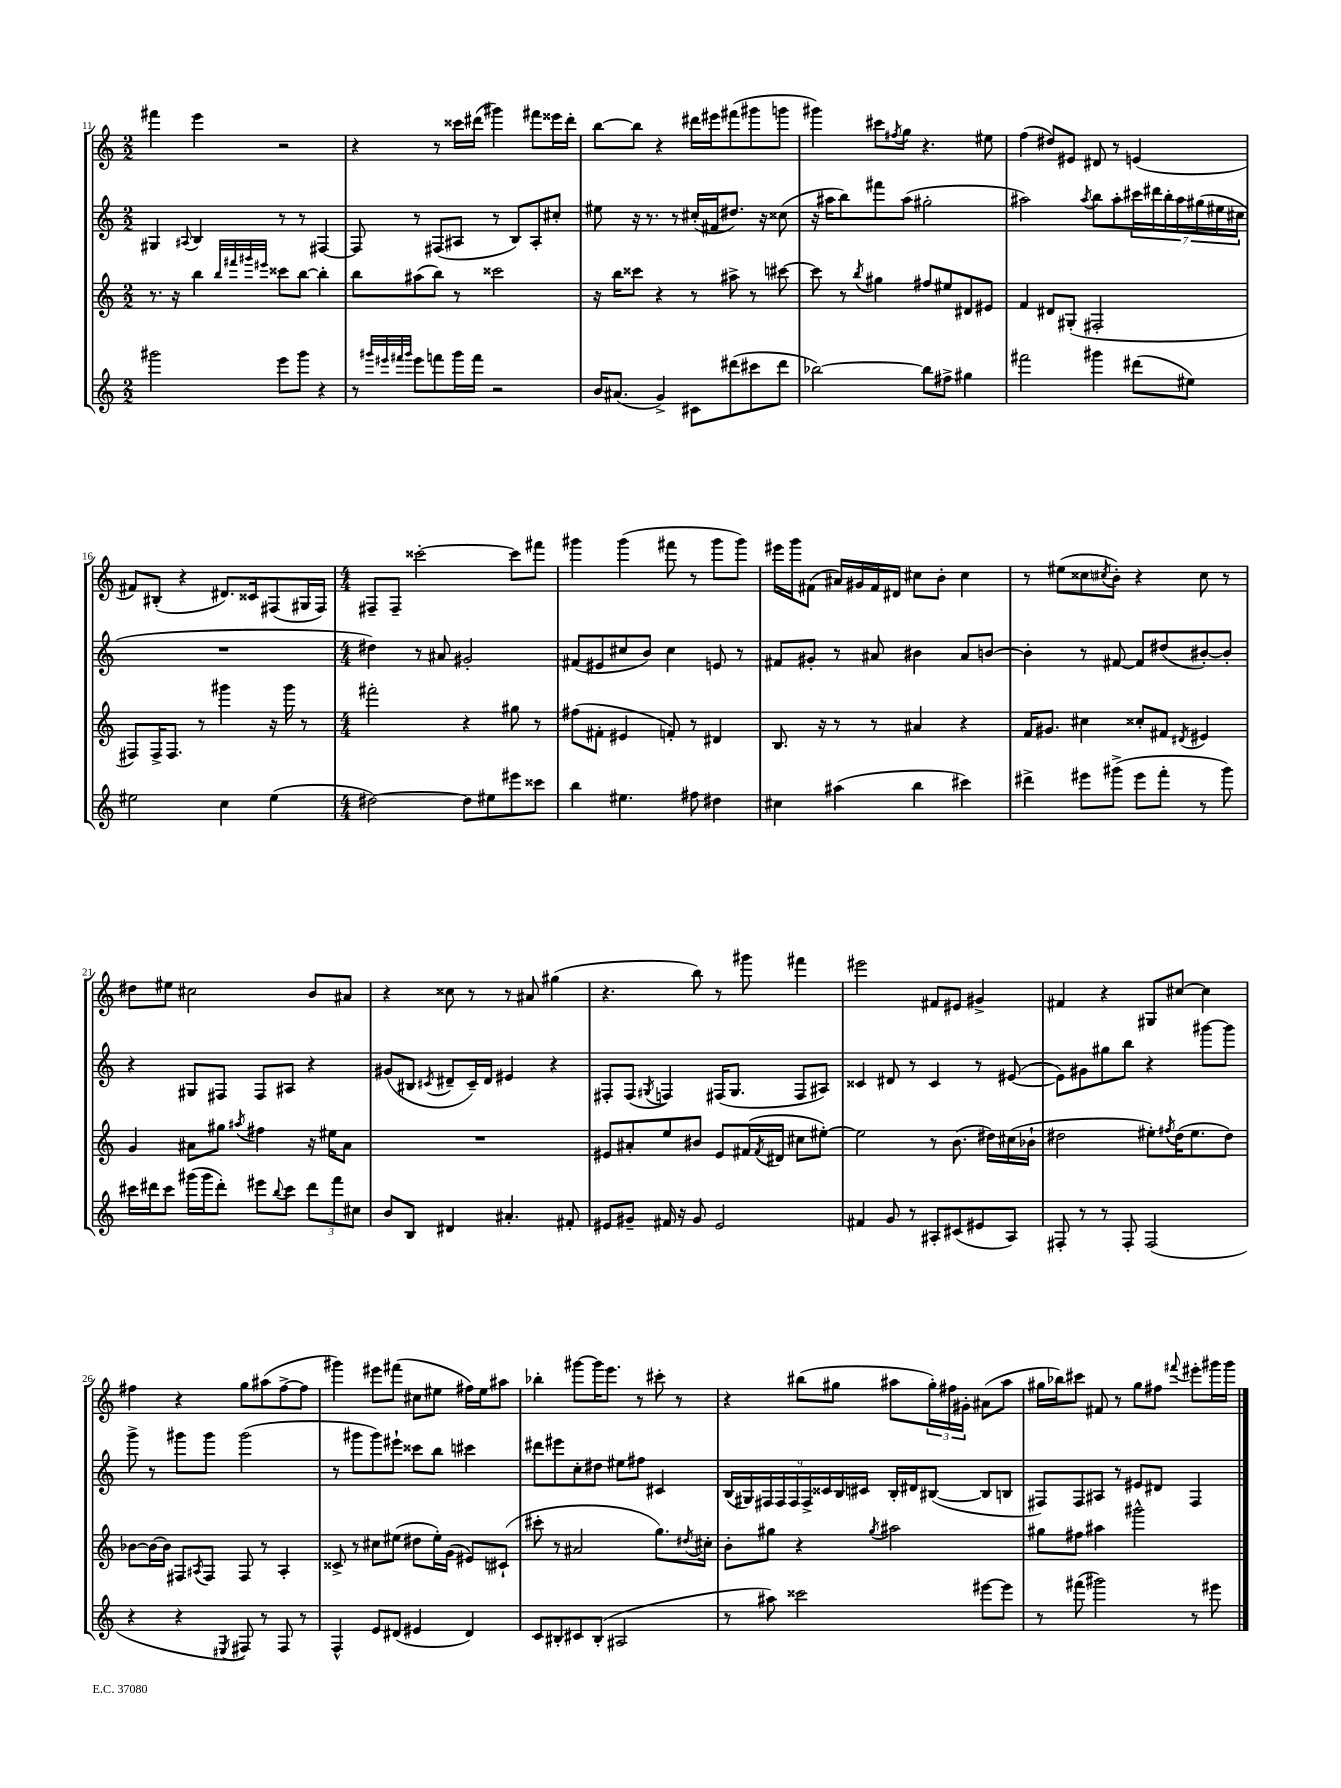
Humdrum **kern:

**kern	**kern	**kern	**kern
*part4	*part3	*part2	*part1
*staff4	*staff3	*staff2	*staff1
*clefG2	*clefG2	*clefG2	*clefG2
*k[]	*k[]	*k[]	*k[]
*M2/2	*M2/2	*M2/2	*M2/2
=11	=11	=11	=11
2ggg#X\	8.r	4G#X/	4fff#X\
.	16r	.	.
.	.	8qqA#X/	.
.	4bb\	4B/	4eee\
.	32qqbb/LLL	.	.
.	32qqfff#X/	.	.
.	32qqggg#X/	.	.
.	32qqeee#X/JJJ	.	.
8eee\L	8ccc##X\L	8r	2r
8ggg#\J	[8bb\J	8r	.
4r	4bb'\]	[4F#X/	.
=12	=12	=12	=12
8r	8bb\L	8F#/]	4r
32qqggg#X/LLL	.	.	.
32qqeee#X/	.	.	.
32qqfff#X/	.	.	.
32qqggg#/JJJ	.	.	.
8eee#\L	(8aa#X\	8r	.
8fffn\	8bb\J)	(8F#X/L	8r
16ggg#\L	8r	8A#X/J	16ccc##X\LL
16fff\JJ	.	.	(16ddd#X\JJ
2r	2ccc##X\	8r	4ggg#X\)
.	.	8B/L)	.
.	.	8A#'/	8fff#X\L
.	.	8cc#X'/J	16eee##X\L
.	.	.	16ddd#'\JJ
=13	=13	=13	=13
16b/KL	16r	8ee#X\	[8bb\L
(8.a#X/J	16bb\KL	.	.
.	8ccc##X\J	16r	8bb\J]
.	.	8.r	.
4g^/)	4r	.	4r
.	.	8r	.
8c#X\L	8r	(16cc#X'/LL	16ddd#X\LL
.	.	16f#X/J	16eee#X\J
(8ddd#X\	8aa#X^\	8.dd#X/J)	(8fff#X\
8ccc#X\	8r	.	8ggg#X\
.	.	16r	.
8ddd#\J	[8ccc#X\	(8cc##X\	8gggn\J
=14	=14	=14	=14
[2bb-X\)	8ccc#\]	16r	4ggg#X\)
.	.	16aa#X\KL	.
.	8r	8bb\)	.
.	8qbb/	.	.
.	4gg#X\	8fff#X\	8ccc#X\L
.	.	.	8qff#X/
.	.	(8aa#\J	8gg\J
8bb-\L]	8ff#X/L	2gg#X'\	4.r
8ff#X^\J	8ee#X/	.	.
4gg#X\	8d#X/	.	.
.	8e#X/J	.	8ee#X\
=15	=15	=15	=15
2fff#X\	4f/	2aa#X\)	(4ff\
.	8d#X/L	.	8dd#X/L)
.	(8G#X'/J	.	8e#X/J
.	.	8qaa#/	.
4ggg#X\	2F#X'/	8bb\L	8d#X/
.	.	8aa#'\	8r
(8ddd#X\L	.	28ccc#X\L	(4en/
.	.	28ddd#X\	.
.	.	28bb'\	.
.	.	28aa#\	.
8ee#X\J)	.	.	.
.	.	(28gg#X\	.
.	.	28ee#X\	.
.	.	28cc#X\JJ	.
!!LO:LB:g=z
=16	=16	=16	=16
2ee#X\	8F#X/L)	1r	8f#X/L)
.	16F#^/K	.	(8B#X'/J
.	8.F#/J	.	.
.	.	.	4r
.	8r	.	.
4cc\	4ggg#X\	.	8.d#X/L)
.	.	.	16c##X/k
(4ee#\	16r	.	(8F#X/
.	16ggg#\	.	.
.	8r	.	16G#X/L
.	.	.	16F#/JJ)
=17	=17	=17	=17
*M4/4	*M4/4	*M4/4	*M4/4
[2dd#X\)	2fff#X'\	4dd#X\)	8F#X~/L
.	.	.	8F#~/J
.	.	8r	[2ccc##X'\
.	.	8a#X/	.
8dd#\L]	4r	2g#X'/	.
8ee#X\	.	.	.
8eee#X\	8gg#X\	.	8ccc##\L]
8ccc##X\J	8r	.	8fff#X\J
=18	=18	=18	=18
4bb\	(8ff#X\L	(8f#X/L	4ggg#X\
.	8f#X'\J	8e#X/	.
4.ee#X\	4e#X/	8cc#X/	(4ggg#\
.	.	8b/J)	.
.	8fn'/)	4cc#\	8fff#X\
8ff#X\	8r	.	8r
4dd#X\	4d#X/	8en/	8ggg#\L
.	.	8r	8ggg#\J)
=19	=19	=19	=19
4cc#X\	8.B/	8f#X/L	16eee#X\LL
.	.	.	16ggg\J
.	.	8g#X'/J	(8f#X\J
.	16r	.	.
(4aa#X\	8r	8r	16a#X/LL)
.	.	.	16g#X/
.	8r	8a#X/	16f#/
.	.	.	16d#X/JJ
4bb\	4a#X/	4b#X\	8cc#X\L
.	.	.	8b'\J
4ccc#X\)	4r	8a#/L	4cc#\
.	.	[8bn/J	.
=20	=20	=20	=20
4ddd#X^\	16f/KL	4b'\]	8r
.	8.g#X/J	.	.
.	.	.	(8ee#X\L
8eee#X\L	4cc#X\	8r	8cc##X\
.	.	.	8qcc#X/
(8ggg#X^\J	.	[8f#X/	8b'\J)
8eee#\L	8cc##X'/L	8f#/L]	4r
8fff'\J	8f#X/J	(8dd#X/	.
.	8qd#X/	.	.
8r	4e#X/	[8b#X'/)	8cc#\
8ggg#\)	.	8b#'/J]	8r
!!LO:LB:g=z
=21	=21	=21	=21
16ccc#X\LL	4g/	4r	8dd#X\L
16ddd#X\J	.	.	.
8ccc#\J	.	.	8ee#X\J
(16ggg#X\LL	8a#X\L	8G#X/L	2cc#X\
16ggg#\J	.	.	.
8ddd#'\J)	8gg#X\J	8F#X/J	.
.	8qaa#X/	.	.
8eee#X\L	4ff#X\	8F#/L	.
8qqbb/	.	.	.
8ccc#\J	.	8A#X/J	.
12ddd#\L	16r	4r	8b/L
.	16ee#X\KL	.	.
12fff\	.	.	.
.	8a#\J	.	8a#X/J
12cc#X\J	.	.	.
=22	=22	=22	=22
8b/L	1r	(8g#X/L	4r
8B/J	.	8B#X/J	.
.	.	8qc#X/	.
4d#X/	.	8d#X~/L	8cc##X\
.	.	16c#~/L)	8r
.	.	16d#/JJ	.
4.a#X'/	.	4e#X/	8r
.	.	.	8a#X/
.	.	4r	(4gg#X\
8f#X'/	.	.	.
=23	=23	=23	=23
8e#X/L	8e#X/L	8F#X'/L	4.r
8g#X~/J	8a#X'/	(8F#/J	.
.	.	8qG#X/	.
16f#X/	8ee/	4Fn/)	.
16r	.	.	.
8g#/	8b#X/J	.	8bb\)
2e#/	8e#/L	(16F#X/KL	8r
.	.	8.G#/J	.
.	(16f#X/L	.	8ggg#X\
.	8qf#/	.	.
.	16d#X/JJ	.	.
.	8cc#X\L	8F#/L	4fff#X\
.	[8ee#X'\J)	8A#X/J)	.
=24	=24	=24	=24
4f#X/	2ee#\]	4c##X/	2eee#X\
8g/	.	8d#X/	.
8r	.	8r	.
8A#X'/L	8r	4c##/	8f#X/L
(8c#X/	(8.b\	.	8e#X/J
8e#X/	.	8r	4g#X^/
.	16dd#X\LL)	.	.
8A#/J)	(16cc#X\	([8e#X/	.
.	16b-X`\JJ	.	.
=25	=25	=25	=25
8F#X'/	2dd#X\	8e#\L])	4f#X/
8r	.	8g#X\	.
8r	.	8gg#X\	4r
8F#'/	.	8bb\J	.
(2F#/	8ee#X'\L)	4r	8G#X/L
.	8qff#X/	.	.
.	(16dd#\K	.	[8cc#X/J
.	8.ee#\	.	.
.	.	[8ggg#X\L	4cc#\]
.	8dd#\J)	8ggg#\J]	.
!!LO:LB:g=z
=26	=26	=26	=26
4r	[8b-X\L	8ggg^\	4ff#X\
.	16b-\L_	8r	.
.	16b-\JJ]	.	.
4r	8F#X/L	8ggg#X\L	4r
.	8qA#X/	.	.
.	8F#/J	8ggg#\J	.
8qE#X/	.	.	.
8F#X/)	8F#/	(2ggg#\	8gg\L
8r	8r	.	(8aa#X\
8F#/	4A#'/	.	[8ff#^\
8r	.	.	8ff#\J]
=27	=27	=27	=27
4F^^/	8c##X^/	8r	4ggg#X\)
.	8r	8ggg#X\L	.
8e/L	8cc#X\L	8ggg#\)	8eee#X\L
(8d#X/J	(8ee#X\J	8eee#X`\J	(8fff#X\J
4e#X/	8dd#X\L	8ccc##X\L	8cc#X\L
.	16ee#'\L)	8bb\J	8ee#X\J
.	(16g\JJ	.	.
4d#/)	8e#X/L)	4ccc#X\	16ff#X\LL)
.	.	.	16ee#\J
.	(8c#X`/J	.	8aa#X\J
=28	=28	=28	=28
8c/L	8ccc#X'\	8ddd#X\L	4bb-X'\
8B#X'/	8r	8eee#X\	.
8c#X/	2a#X/	8cc'\	[8ggg#X\L
(8B#'/J	.	8dd#X\J	16ggg#\K]
.	.	.	8.eee\J
2A#X/	.	8ee#X\L	.
.	.	8ff#X\J	8r
.	8.gg\L)	4c#X/	8ccc#X'\
.	.	.	8r
.	8qdd#X/	.	.
.	16cc#X'\Jk	.	.
=29	=29	=29	=29
8r	8b'\L	(18B/LL	4r
.	.	18G#X/)	.
.	.	18F#X/	.
8aa#X\)	8gg#X\J	.	.
.	.	18F#/	.
.	.	18F#/	.
2ccc##X\	4r	.	(8bb#X\L
.	.	18F#^/	.
.	.	18c##X/	.
.	.	.	8gg#X\J
.	.	18B/	.
.	.	18c#X/JJ	.
.	8qgg#/	.	.
.	2aa#X\	16B'/LL	8aa#X\L
.	.	16d#X/J	.
.	.	([8B#X/J	24gg#'\L)
.	.	.	24ff#X\
.	.	.	24g#X'\JJ
[8eee#X\L	.	8B#/L]	(8a#X\L
8eee#\J]	.	8Bn/J	8aa#\J
=30	=30	=30	=30
8r	8gg#X\L	8F#X/L)	16gg#X\LL
.	.	.	16bb-X\J)
(8fff#X\	8ff#X\J	8F#/	8ccc#X\J
2ggg#X\)	4aa#X\	8A#X/J	8f#X/
.	.	8r	8r
.	2ggg#X^^\	8e#X/L	8gg#\L
.	.	8d#X/J	8ff#X\J
.	.	.	8qqfff#X/
8r	.	4F#/	8eee#X'\L
8eee#X\	.	.	16ggg#X\L
.	.	.	16ggg#\JJ
==	==	==	==
*-	*-	*-	*-
